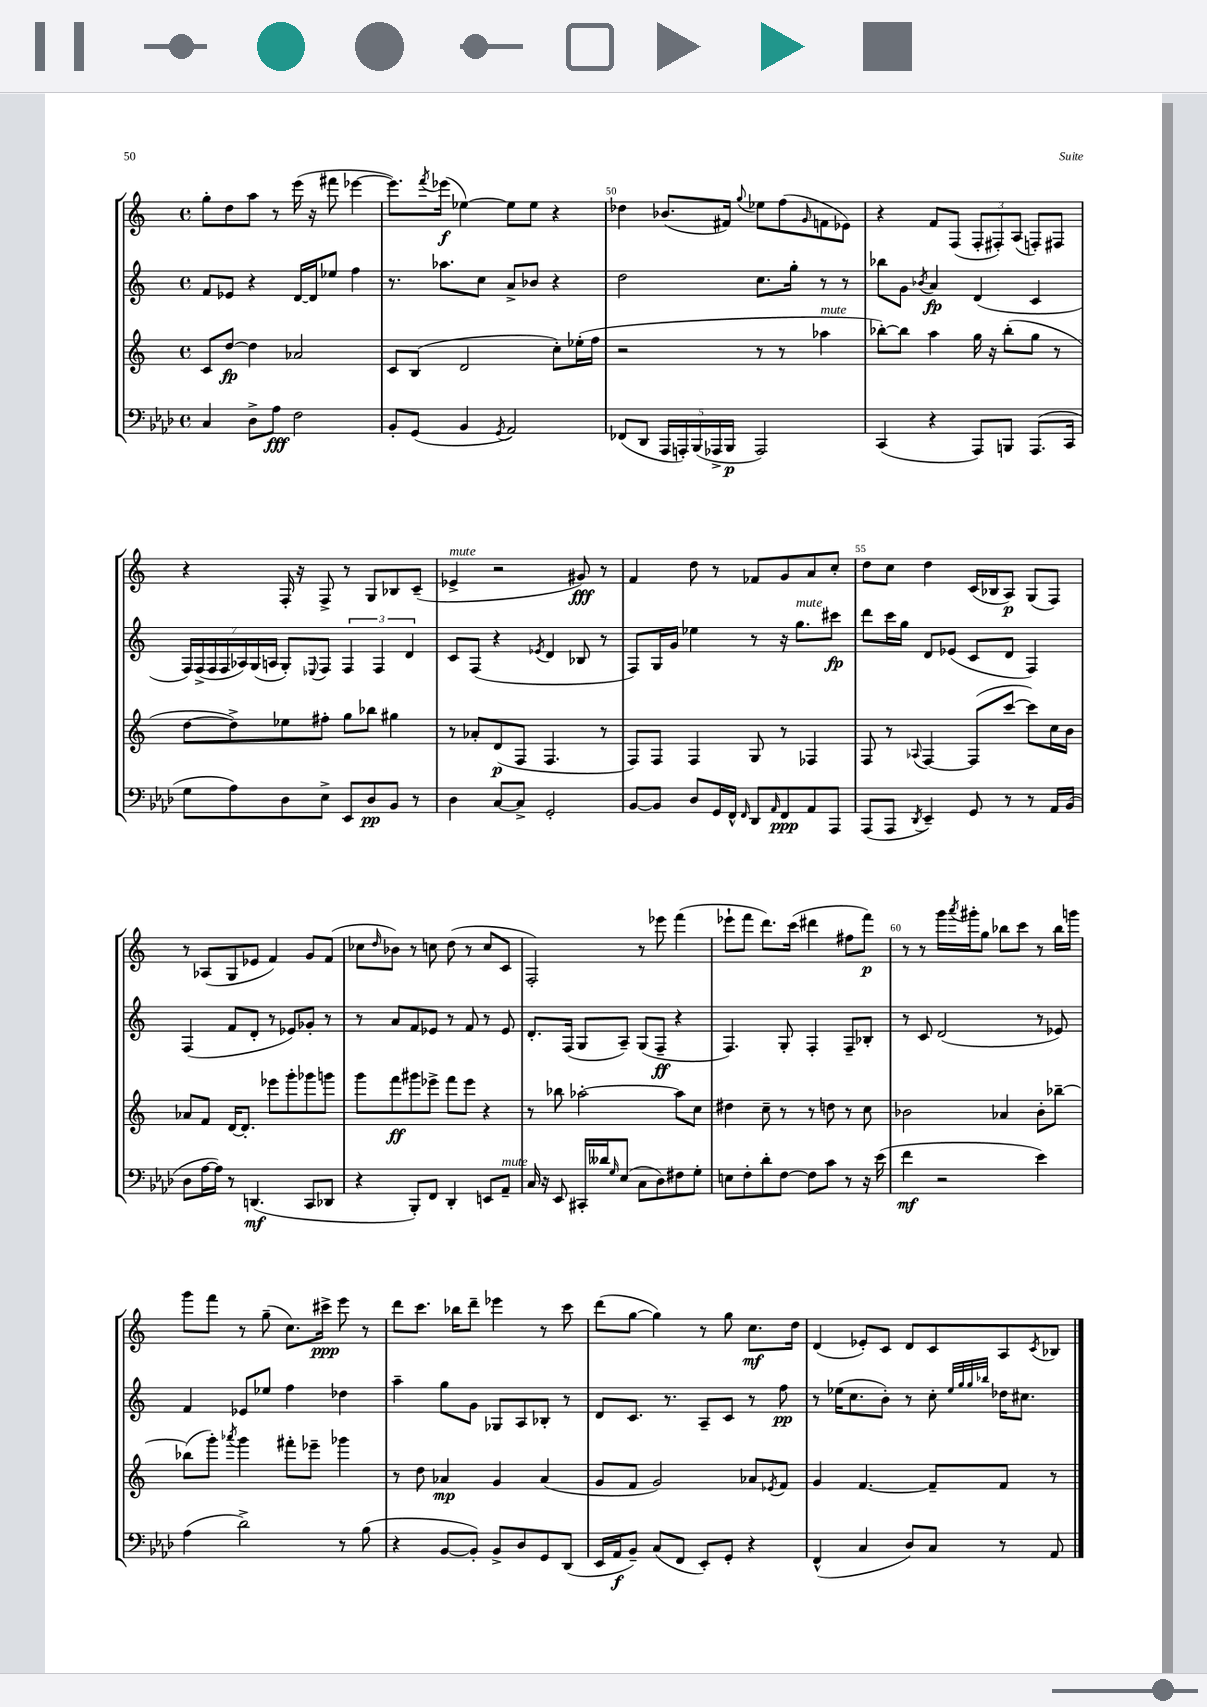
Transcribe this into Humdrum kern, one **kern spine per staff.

**kern	**kern	**kern	**kern
*staff4	*staff3	*staff2	*staff1
*clefF4	*clefG2	*clefG2	*clefG2
*k[b-e-a-d-]	*k[]	*k[]	*k[]
*M4/4	*M4/4	*M4/4	*M4/4
*met(c)	*met(c)	*met(c)	*met(c)
4C	8c	8f	8gg'
.	[8dd	8e-	8dd
8D-^	4dd]	4r	8aa
8A-	.	.	8r
2F	2a-	[16d	(16eee
.	.	16d]	16r
.	.	8ee-	8fff#
.	.	4ff	[4eee-
=	=	=	=
8BB-'	8c	8.r	8.eee-])
(8GG	(8B	.	.
.	.	.	8qfff
.	.	8.aa-	(16eee-
4BB-	2d	.	[4ee-)
.	.	8cc	.
8qGG	.	.	.
2AA-)	.	8a^	8ee-]
.	.	8b-	8ee-
.	8cc')	4r	4r
.	(16ee-'	.	.
.	16ff	.	.
=	=	=	=
(8FF-	2r	2dd	4dd-
8DD-	.	.	.
20AAA-	.	.	(8.b-
20AAA')	.	.	.
(20BBB-	.	.	.
20AAA-^	.	.	.
.	.	.	16f#)
20BBB-	.	.	.
.	.	.	8qqgg
2AAA-)	8r	8.cc	8ee-
.	8r	.	(8ff
.	.	16gg'	.
.	.	.	16qqg
.	4aa-	8r	8f
.	.	8r	8e-)
=	=	=	=
(4CC	[8bb-')	8bb-	4r
.	8bb-]	8g	.
.	.	8qb-	.
4r	4aa	4a	8f
.	.	.	(8F
8AAA-)	16gg	(4d	12F'
.	16r	.	.
.	.	.	12F#')
8BBB	(8bb-'	.	.
.	.	.	(12A
(8.AAA-	8gg	4c	8F')
.	8r	.	8F#
16CC	.	.	.
=	=	=	=
8G	[8dd	28F)	4r
.	.	(28F^	.
.	.	28F	.
.	.	28F	.
8A-)	8dd^])	.	.
.	.	28A-)	.
.	.	(28G	.
.	.	28A	.
8D-	8ee-	8G')	16F'
.	.	.	16r
.	.	8qqE-	.
8E-^	8ff#'	8F	8F^
8EE-	8gg	6F	8r
8D-	8bb-	.	8G
.	.	6F	.
8BB-	4gg#	.	8B-
.	.	6d	.
8r	.	.	(8c~
=	=	=	=
4D-	8r	8c	4e-^
.	8a-'	(8F	.
[8C	(8d	4r	2r
8C^]	8F	.	.
.	.	8qe-	.
2GG'	4.F	4d	.
.	.	8B-	8g#)
.	8r	8r	8r
=	=	=	=
[8BB-	8F)	8F)	4f
8BB-]	8F	16G	.
.	.	16g	.
8D-	4F	4ee-	8dd
16GG	.	.	8r
16FF^^	.	.	.
16qqFF	.	.	.
8DD-	8G	8r	8f-
16qqAA-	.	.	.
8FF	8r	16r	8g
.	.	8.gg	.
8AA-	4F-	.	8a
8AAA-	.	8ccc#	8cc'
=	=	=	=
(8AAA-	8F	8ddd	8dd
8AAA-	8r	16ccc	8cc
.	.	16gg	.
8qDD-	8qqA-	.	.
4EE-~)	[4F	8d	4dd
.	.	(8e-	.
8GG	(8F]	8c	(16c
.	.	.	16B-
8r	[8ccc	8d	8A)
8r	8ccc])	4F)	(8G
16AA-	16cc	.	8F)
(16BB-	16b	.	.
=	=	=	=
8D-	8a-	(4F	8r
[16A-	8f	.	(8A-
16A-])	.	.	.
8r	[16d	8f	8G
.	8.d']	.	.
(4.DD	.	8d'	8e-
.	8eee-	8r	4f)
.	8ggg'	8e-)	.
8CC	8ggg-	8g-'	8g
8DD-	8ggg	8r	(8f
=	=	=	=
4r	8ggg	8r	8cc-
.	.	.	16qqdd
.	8fff	8a	8b-)
8BBB-')	8ggg#	8f	8r
8FF	8eee-^	8e-	8cc
4DD-'	8fff	8r	(8dd
.	8eee-	8f	8r
8EE	4r	8r	8cc
8AA-~	.	8e-	8c
=	=	=	=
16C	8r	8.d'	2F')
16r	.	.	.
8EE-	8bb-	.	.
.	.	(16F	.
16CC#'	[2aa-'	8G	.
16d--	.	.	.
16qqG	.	.	.
(8E-	.	8A~)	.
8C	.	(8G	8r
8D-)	.	8F~	8eee-
8F#	8aa-]	4r	(4fff
8G'	8cc	.	.
=	=	=	=
8E	4dd#	4.F)	8eee-`
8F'	.	.	8fff
8d-'	8cc~	.	8.ddd)
[8F	8r	8G'	.
.	.	.	(16ccc
8F]	8r	4F'	4ddd#
8c	8dd	.	.
8r	8r	8F~	8ff#
16r	8cc	8B-'	8fff)
(16e-	.	.	.
=	=	=	=
4f	2b-	8r	8r
.	.	8c	8r
2r	.	(2d	16ggg
.	.	.	8qaaa
.	.	.	16ggg#'
.	.	.	8gg
.	4a-	.	8bb-
.	.	.	8ccc
4e-)	8b-'	8r	8r
.	[8bb-~	8e-)	16bb-
.	.	.	16ggg
=	=	=	=
(4A-	(8bb-]	4f	8ggg
.	8ggg')	.	8fff
.	8qaaa-	.	.
2d-^)	4ggg	8e-	8r
.	.	8ee-	(8gg~
.	8fff#'	4ff	8.cc)
.	8eee-~	.	.
.	.	.	16ccc#^
8r	4ggg-	4dd-	8eee
(8B-	.	.	8r
=	=	=	=
4r	8r	4aa~	8ddd
.	8dd	.	8.ccc
[8BB-	4a-	8gg	.
.	.	.	16bb-
8BB-'])	.	8g	8ddd~
8BB-^	4g	8G-	4eee-
8D-	.	8A	.
8GG	(4a-	8B-'	8r
(8DD-	.	8r	8ccc
=	=	=	=
16EE-	8g	8d	(8ddd
16AA-	.	.	.
8BB-~)	8f	8.c	[8gg
(8C	2g)	.	4gg])
.	.	8.r	.
8FF	.	.	.
8EE-')	.	8A~	8r
8GG'	.	8c	8gg
4r	8a-	8r	8.cc
.	8qe-	.	.
.	8f	8ff	.
.	.	.	16dd
=	=	=	=
(4FF^^	4g	8r	(4d
.	.	(16ee-	.
.	.	8.cc	.
4C	[4.f	.	8e-')
.	.	8b')	8c
8D-)	.	8r	8d
8C	8f~]	8cc'	8c
.	.	32qqee-	.
.	.	32qqgg	.
.	.	32qqgg	.
.	.	32qqbb-	.
8r	8f	16dd-	8A
.	.	8.cc#	.
.	.	.	8qc
8AA-	8r	.	8B-
==	==	==	==
*-	*-	*-	*-
